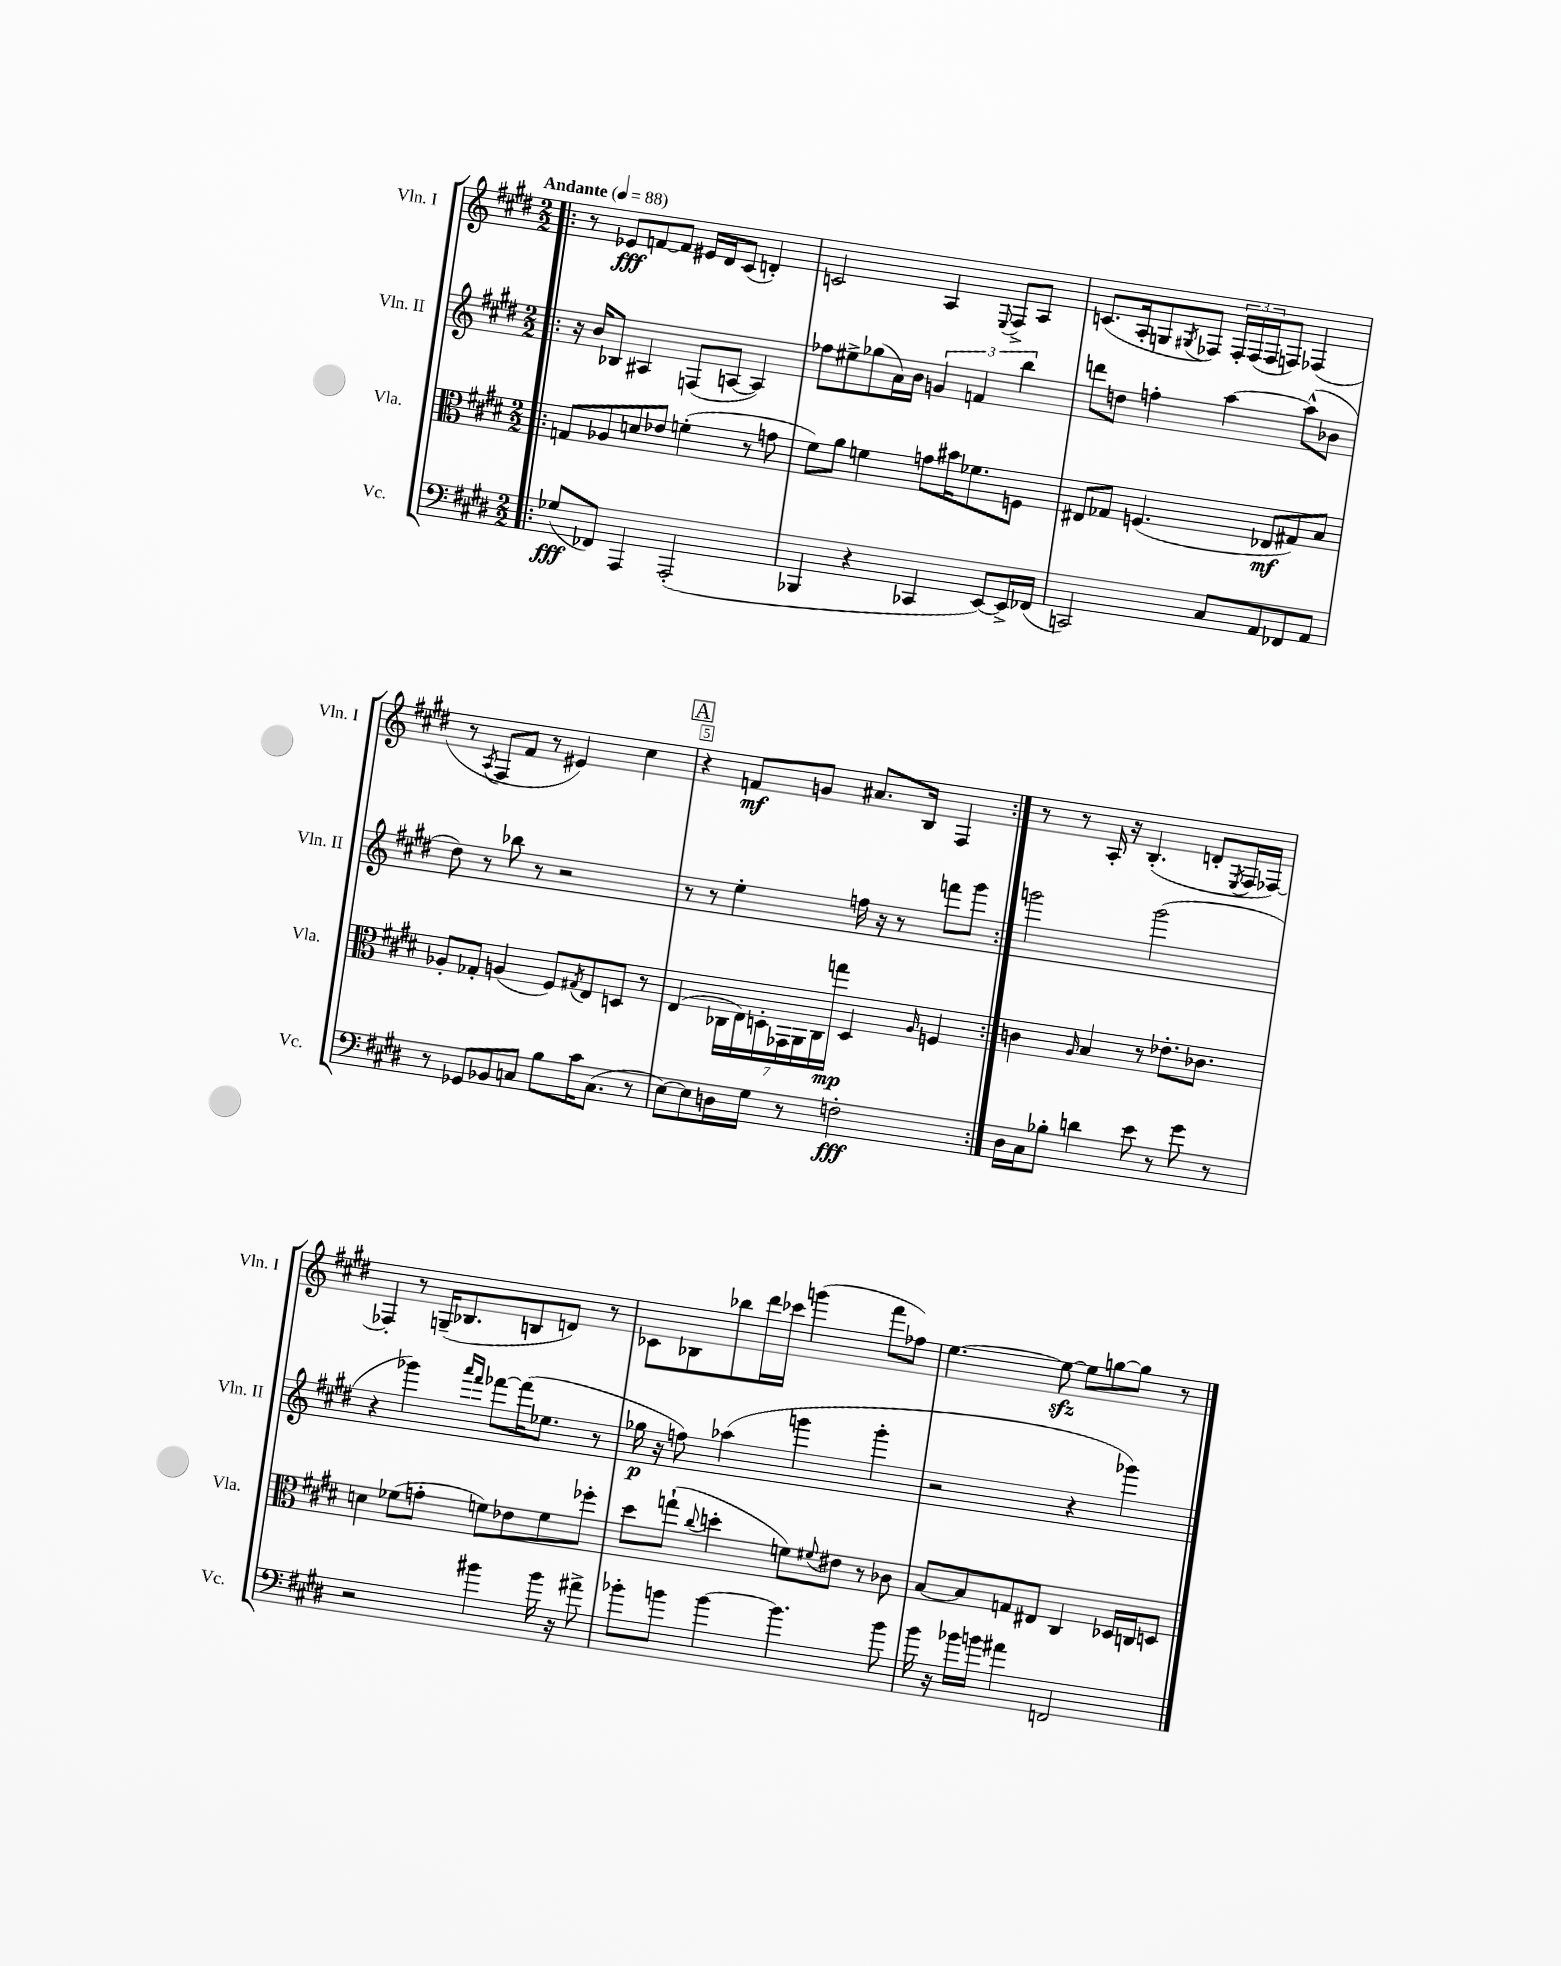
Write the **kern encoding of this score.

**kern	**dynam	**kern	**dynam	**kern	**dynam	**kern	**dynam
*part4	*part4	*part3	*part3	*part2	*part2	*part1	*part1
*staff4	*staff4	*staff3	*staff3	*staff2	*staff2	*staff1	*staff1
*I"Vc.	*	*I"Vla.	*	*I"Vln. II	*	*I"Vln. I	*
*I'Vc.	*	*I'Vla.	*	*I'Vln. II	*	*I'Vln. I	*
*clefF4	*	*clefC3	*	*clefG2	*	*clefG2	*
*k[f#c#g#d#]	*	*k[f#c#g#d#]	*	*k[f#c#g#d#]	*	*k[f#c#g#d#]	*
*M2/2	*	*M2/2	*	*M2/2	*	*M2/2	*
*MM88	*	*MM88	*	*MM88	*	*MM88	*
=1!|:	=1!|:	=1!|:	=1!|:	=1!|:	=1!|:	=1!|:	=1!|:
!	!	!	!	!	!	!LO:TX:a:B:t=Andante	!
(8G-X/L	fff	8Gn/L	.	16r	.	8r	.
.	.	.	.	16b/KL	.	.	.
8FF-X/J)	.	8A-X/	.	8B-X/J	.	8e-X/L	fff
4AAA/	.	8dn/	.	4A#X/	.	[8fn/	.
.	.	8e-X/J	.	.	.	8f/J]	.
(2AAA'/	.	(4fn'\	.	(8Fn/L	.	16e#X/LL	.
.	.	.	.	.	.	16d#/J	.
.	.	.	.	[8An/J	.	(8c#/J	.
.	.	8r	.	4A/])	.	4dn'/)	.
.	.	8gn\	.	.	.	.	.
=2	=2	=2	=2	=2	=2	=2	=2
4BBB-X/	.	8f#\L)	.	8ff-X\L	.	2cn/	.
.	.	8a\J	.	8ee#X^\	.	.	.
4r	.	4fn\	.	(8gg-X\	.	.	.
.	.	.	.	16a\L)	.	.	.
.	.	.	.	16b\JJ	.	.	.
4CC-X/	.	8gn\L	.	6gn/	.	4A/	.
.	.	16b#X\K	.	.	.	.	.
.	.	.	.	6fn/	.	.	.
.	.	8.f-X\	.	.	.	.	.
.	.	.	.	.	.	8qqE/	.
[8EE/L)	.	.	.	.	.	8F#^/L	.
.	.	.	.	6bb\	.	.	.
16EE^/L]	.	8Fn\J	.	.	.	8A/J	.
(16FF-X/JJ	.	.	.	.	.	.	.
=3	=3	=3	=3	=3	=3	=3	=3
2CCn/)	.	8E#X/L	.	8dddn\L	.	(8.cn/L	.
.	.	8G-X/J	.	8ddn\J	.	.	.
.	.	.	.	.	.	16A'/k	.
.	.	(4.Fn/	.	4ffn'\	.	8Gn/	.
.	.	.	.	.	.	8qG#X/	.
.	.	.	.	.	.	8F-X/J)	.
8C#/L	.	.	.	[4aa\	.	24F-'/LL	.
.	.	.	.	.	.	(24F-/	.
.	.	.	.	.	.	24F-/J	.
8AA/	.	8E-X/L	mf	.	.	8Fn/J)	.
8FF-X/	.	8G#X/)	.	(8aa^^\L]	.	(4F-X/	.
8AA/J	.	8B/J	.	8b-X\J	.	.	.
!!LO:LB:g=z
=4	=4	=4	=4	=4	=4	=4	=4
8r	.	8A-X'/L	.	8dd#\)	.	8r	.
.	.	.	.	.	.	8qA/	.
8GG-X/L	.	8G-X'/J	.	8r	.	8F#/L	.
8BB-X/	.	(4An/	.	8bb-X\	.	8f#/J	.
8Cn/J	.	.	.	8r	.	8r	.
8B\L	.	8F#/L)	.	2r	.	4e#X/)	.
.	.	8qG#X/	.	.	.	.	.
16c#\K	.	8E/	.	.	.	.	.
(8.C\J	.	.	.	.	.	.	.
.	.	8Dn/J	.	.	.	4cc#\	.
8r	.	8r	.	.	.	.	.
!!LO:REH:place=s1:t=A
=5	=5	=5	=5	=5	=5	=5	=5
[8E\L)	.	(4E/	.	8r	.	4r	.
8E\]	.	.	.	8r	.	.	.
16Dn\L	.	28C-X\LL	.	4ee'\	.	8fn/L	mf
.	.	28E\)	.	.	.	.	.
16G#\JJ	.	.	.	.	.	.	.
.	.	28Dn'\	.	.	.	.	.
.	.	28GG-X\	.	.	.	.	.
8r	.	.	.	.	.	8gn/J	.
.	.	28AA\	.	.	.	.	.
.	.	28C-\	.	.	.	.	.
.	.	28ggn\JJ	mp	.	.	.	.
2Fn'\	fff	4D/	.	16ffn\	.	8.a#X/L	.
.	.	.	.	16r	.	.	.
.	.	.	.	8r	.	.	.
.	.	.	.	.	.	16B/Jk	.
.	.	16qqA/	.	.	.	.	.
.	.	4Fn/	.	8fffn\L	.	4F#/	.
.	.	.	.	8ggg#\J	.	.	.
=6:|!	=6:|!	=6:|!	=6:|!	=6:|!	=6:|!	=6:|!	=6:|!
16D#\LL	.	4cn\	.	2gggn\	.	8r	.
16C#\J	.	.	.	.	.	.	.
8B-X'\J	.	.	.	.	.	8r	.
.	.	16qqA/	.	.	.	.	.
4dn\	.	4B/	.	.	.	16A'/	.
.	.	.	.	.	.	16r	.
.	.	.	.	.	.	(4.B'/	.
8e\	.	8r	.	(2ggg\	.	.	.
8r	.	8.e-X'\L	.	.	.	.	.
8g#\	.	.	.	.	.	8dn'/L	.
.	.	8.c-X\J	.	.	.	.	.
.	.	.	.	.	.	8qE/	.
8r	.	.	.	.	.	16F#/L	.
.	.	.	.	.	.	[16F-X/JJ)	.
!!LO:LB:g=z
=7	=7	=7	=7	=7	=7	=7	=7
2r	.	4dn\	.	4r	.	4F-X'/]	.
.	.	(8f-X\L	.	4ggg-X\)	.	8r	.
.	.	8gn'\J	.	.	.	(16Gn~/KL	.
.	.	.	.	.	.	8.B-X/	.
.	.	.	.	16qqaaa/LL	.	.	.
.	.	.	.	16qqfff#/JJ	.	.	.
4b#X\	.	8fn\L)	.	[8fff-X\L	.	.	.
.	.	8e-X\	.	(16fff-\K]	.	8Bn/	.
.	.	.	.	8.ee-X\J	.	.	.
16b#\	.	8f\	.	.	.	8dn/J)	.
16r	.	.	.	.	.	.	.
8a#X^\	.	8ff-X'\J	.	8r	.	8r	.
=8	=8	=8	=8	=8	=8	=8	=8
8b-X'\L	.	8dd#\L	.	16gg-X\	p	8c-X\L	.
.	.	.	.	16r	.	.	.
8bn\J	.	(8ggn`\J	.	8ffn\)	.	8B-X\	.
.	.	8qqcc#/	.	.	.	.	.
[4b\	.	4ddn'\	.	(4aa-X\	.	8bb-X\	.
.	.	.	.	.	.	16ddd#\L	.
.	.	.	.	.	.	16ccc-X\JJ	.
4.b\]	.	8fn\L)	.	4gggn\	.	(4gggn\	.
.	.	8qqf#X/	.	.	.	.	.
.	.	8e#X\J	.	.	.	.	.
.	.	8r	.	4ggg'\	.	8fff#\L	.
8b\	.	8c-X\	.	.	.	8ff-X\J)	.
=9	=9	=9	=9	=9	=9	=9	=9
16b\	.	[8B/L	.	2r	.	[4.ee\	.
16r	.	.	.	.	.	.	.
16b-X\LL	.	8B/]	.	.	.	.	.
16bn\JJ	.	.	.	.	.	.	.
4a#X\	.	8Gn/	.	.	.	.	.
.	.	8E#X/J	.	.	.	8eezz\_	.
2FFn/	.	4C#/	.	4r	.	8ee\L]	.
.	.	.	.	.	.	[8ggn\	.
.	.	16D-X/LL	.	4ggg-X\)	.	8gg\J]	.
.	.	16Cn/J	.	.	.	.	.
.	.	8Dn/J	.	.	.	8r	.
==	==	==	==	==	==	==	==
*-	*-	*-	*-	*-	*-	*-	*-
